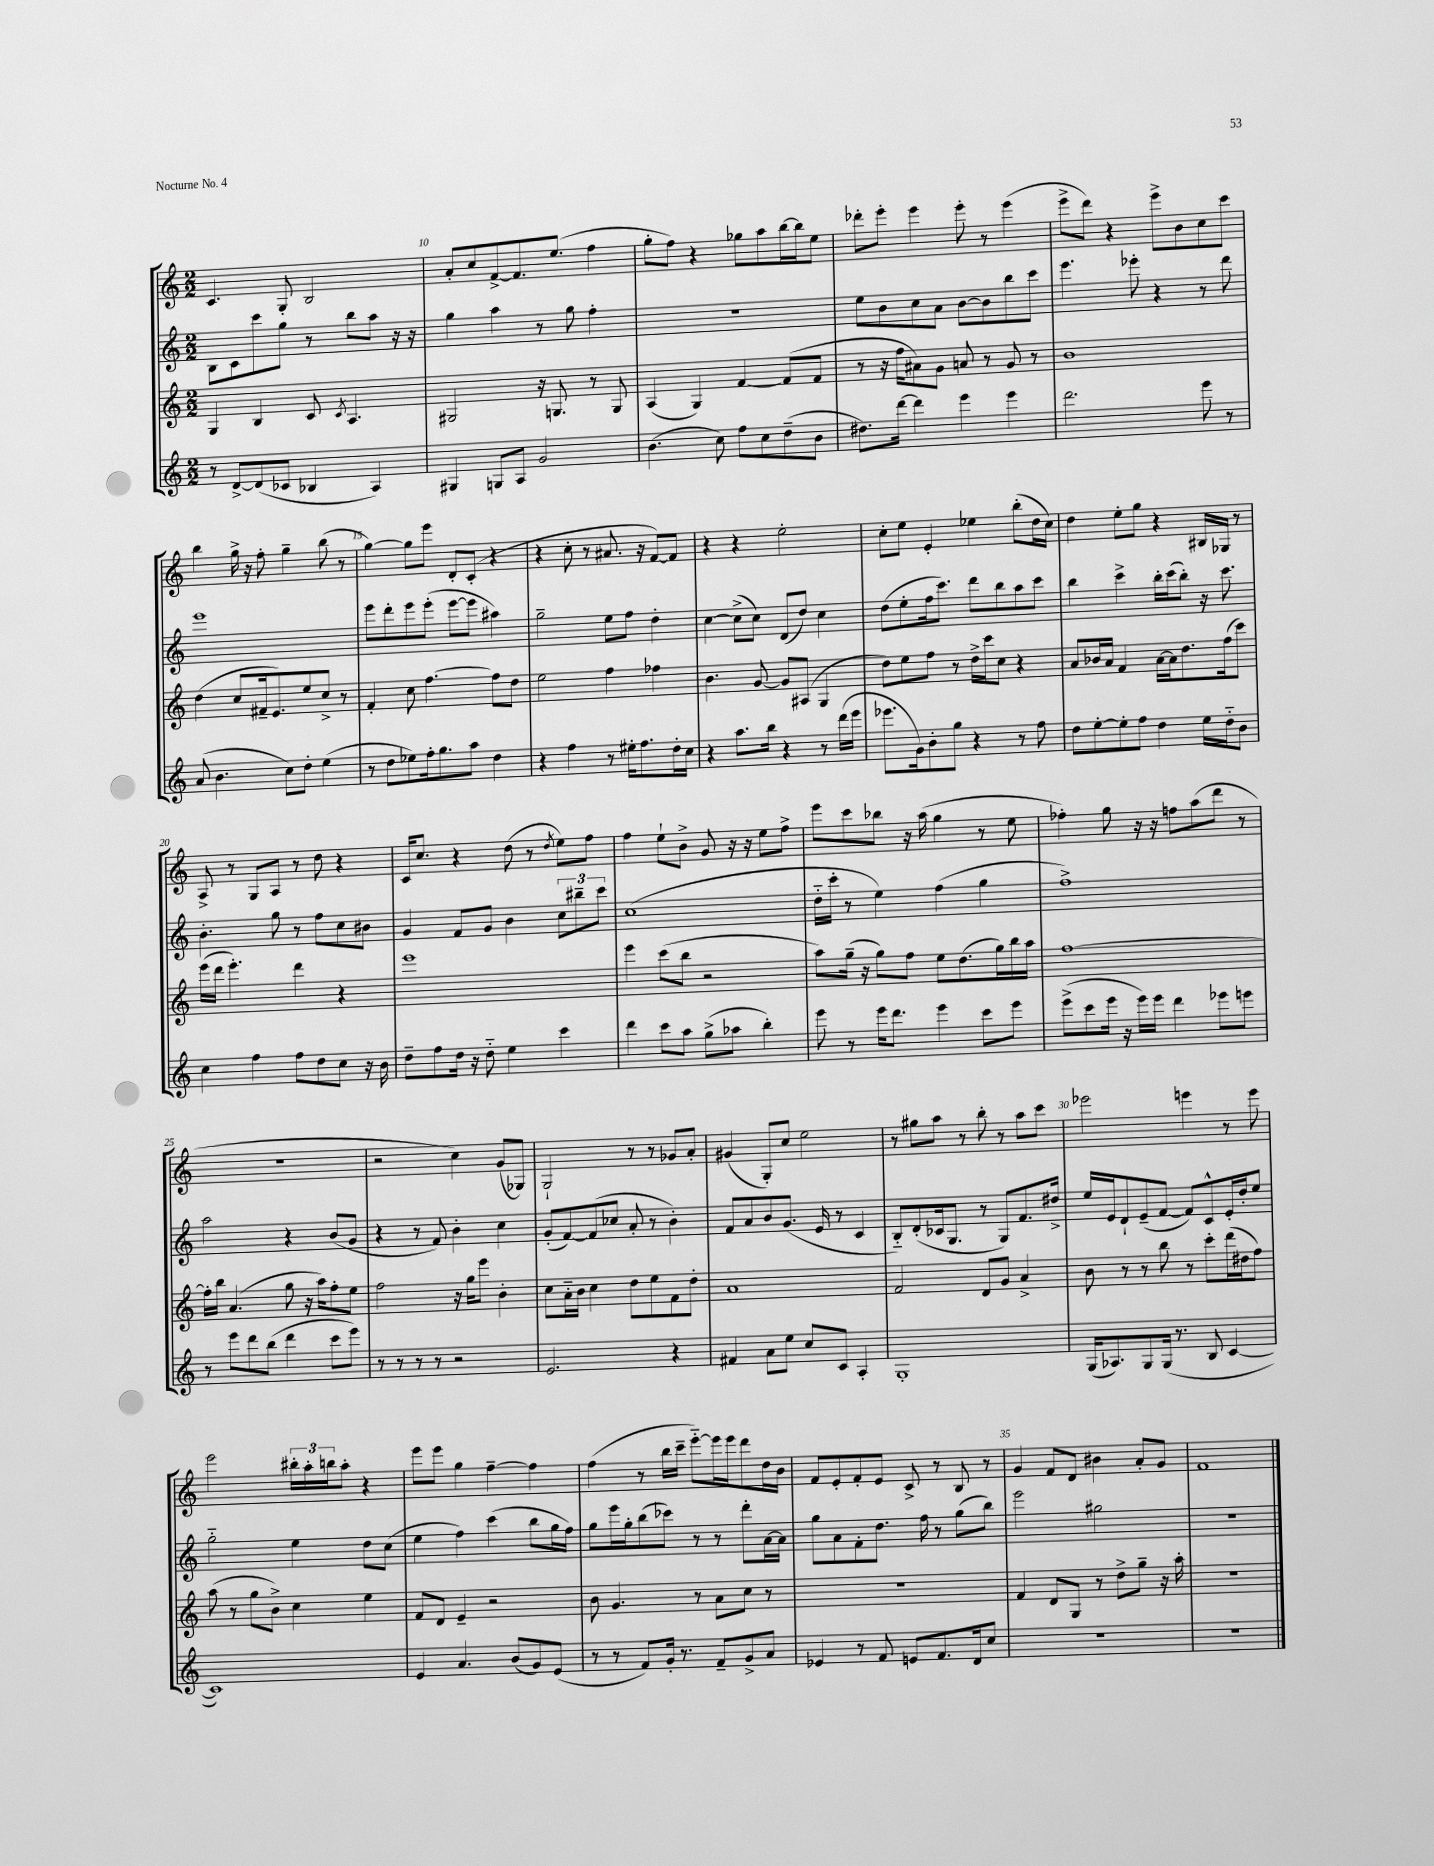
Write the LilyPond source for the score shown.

<<
\new StaffGroup <<
\new Staff = "s0" {
    \clef treble \key c \major \numericTimeSignature \time 2/2
    c'4. g8-. b2 |
    a'8-. c''8 f'8~-> f'8. e''8.( f''4 |
    g''8-. f''8) r4 ges''8 a''8 b''16~ b''16 e''8 |
    des'''8-. e'''8-. e'''4 e'''8-. r8 e'''4( |
    e'''8-> d'''8) r4 e'''8-> b'8 c''8 c'''8 |
    b''4 g''16-> r16 f''8-. g''4-- b''8( r8 |
    g''4~) g''8 e'''8 d'8-. c'8-.( r4 |
    r4 c''8-. r8 ais'8. r16 f'8~) f'8 |
    r4 r4 e''2-. |
    c''8-. e''8 e'4-. ees''4 b''8-.( d''16 c''16) |
    d''4 e''8-. g''8 r4 bis16 ges16 r8 |
    a8-> r8 g8 a8 r8 d''8 r4 |
    c'16 c''8. r4 d''8( r8 \acciaccatura { d''8 } e''8) f''8 |
    f''4 e''8-! b'8-> g'8 r16 r16 e''8 f''8-> |
    e'''8 c'''8 bes''8 r16 a''16( g''4 r8 e''8 |
    fes''4-.) g''8 r16 r16 f''8 a''8( d'''8 r8 |
    R1 |
    r2 c''4) g'8( ges8) |
    g2-! r8 r8 ges'8 a'8-. |
    gis'4( g8-.) c''8 e''2 |
    r8 gis''8 a''8 r8 b''8-. r8 a''8 c'''8 |
    ees'''2 e'''4 r8 e'''8 |
    e'''2 \tuplet 3/2 { bis''16-. a''16-. b''16 } a''8-. r4 |
    e'''8 e'''8 g''4 f''4~-- f''4 |
    f''4( r8 b''16 c'''16-- e'''8~-_) e'''16 e'''16 d'''8 d''16 b'16 |
    f'8 e'8-. f'8-. e'8 c'8-> r8 b8 r8 |
    g'4 f'8 d'8 bis'4 a'8-. g'8 |
    f'1 \bar "|." |
}
\new Staff = "s1" {
    \clef treble \key c \major \numericTimeSignature \time 2/2
    b8 c'8 c'''8 g''8 r8 b''8 a''8 r16 r16 |
    g''4 a''4 r8 g''8 f''4-. |
    R1 |
    e''8 b'8 c''8 a'8 b'8~ b'8 b''8 c'''8 |
    e'''4. ees'''8-. r4 r8 d'''8 |
    e'''1 |
    e'''8 d'''8-. e'''8 e'''8-.( e'''8~ e'''8 ais''4) |
    g''2-- e''8 f''8 d''4-. |
    c''4~ c''8->( c''8) d'8( d''8) c''4 |
    d''8( e''8-. f''16 c'''8.) d'''8 b''8 a''8 c'''8 |
    b''4 c'''4-> b''16-. c'''16( b''8-.) r16 c'''8. |
    b'4.-. g''8 r8 f''8 c''8 bis'8 |
    g'4 f'8 g'8 b'4 \tuplet 3/2 { c''8 bis''8-- c'''8 } |
    c''1( |
    d''16-_ c'''16-. r8 e''4) f''4( g''4 |
    f''1->) |
    a''2 r4 b'8( g'8 |
    r4 r8 f'8) b'4-. c''4 |
    g'8-.( f'8~) f'8( ces''8 a'8-. r8 b'4-.) |
    f'8 a'8 b'8 g'8.( e'16 r8 c'4 |
    b8-_) d'8-.( ces'16 g8. r8 g8) f'8. dis''16-> |
    e''16 e'16 d'8-! e'8--( f'8~ f'8) c'8-^ e'16-. d''16-. e''8 |
    g''2-_ e''4 d''8 c''8( |
    e''4 f''4) c'''4( b''8 g''16 f''16) |
    g''8 e'''16 g''16-. b''8( ces'''8) r8 r8 d'''8-. a'16~ a'16 |
    g''8 a'8 f'8-. d''8. f''16 r8 g''8( b''8) |
    e'''2 gis''2 |
    r1 \bar "|." |
}
\new Staff = "s2" {
    \clef treble \key c \major \numericTimeSignature \time 2/2
    g4 b4 c'8 \acciaccatura { c'8 } a4. |
    gis2 r16 g8. r8 g8 |
    a4( g4) f'4~ f'8( f'8 |
    r8 r16 f''16 ais'8) g'8 a'8 r8 g'8 r8 |
    b'1 |
    d''4( c''8 fis'16-- e'8.) e''8 c''8-> r8 |
    f'4-. c''8 f''4.~ f''8 d''8 |
    e''2 f''4 fes''4 |
    b'4. g'8~ g'8 ais8( g4 |
    d''8) e''8 f''8 r8 d''16-> c'''16 c''8 r4 |
    a'8 bes'16 a'16 f'4 a'16~ a'16 d''8. f''16( c'''8) |
    e'''16( d'''16 e'''4.-.) d'''4 r4 |
    e'''1 |
    e'''4 c'''8( b''8 r2 |
    a''8) g''16--( r16 g''8) f''8 e''8 d''8.( g''16) b''16 a''16 |
    f''1~ |
    f''16-. b''16 a'4.( g''8 r16 a''16) f''8-. e''8 |
    f''2 r16 g''16 e'''8 b'4-. |
    c''8 a'16-_ b'16 c''4 d''8 e''8 f'8 d''8-. |
    a'1 |
    f'2 d'8 g'8 a'4-> |
    b'8 r8 r8 b''8 r8 c'''8-. d'''16( dis''16 f''8) |
    a''8( r8 g''8 b'8->) c''4 e''4 |
    f'8 d'8 e'4-- r2 |
    b'8 g'4. r8 a'8 c''8 r8 |
    r1 |
    f'4 d'8 g8 r8 d''8-> g''8-- r16 a''16-. |
    R1 \bar "|." |
}
\new Staff = "s3" {
    \clef treble \key c \major \numericTimeSignature \time 2/2
    r8 d'8~-> d'8( ces'8 bes4 a4) |
    gis4 g8 a8 g'2 |
    b'4.( c''8) f''8 c''8 d''8--( b'8 |
    dis''8.) d'''16~ d'''4 e'''4 e'''4 |
    d'''2. e'''8 r8 |
    a'8( b'4. c''8) d''8-. e''4( |
    r8 d''8 ees''8) f''16-. g''8. a''8 d''4 |
    r4 f''4 r8 eis''16-. f''8. d''16-. c''16 |
    r4 a''8. b''16 r4 r8 d'''16( e'''16 |
    ees'''8. g'16) b'8-. g''8 r4 r8 f''8 |
    d''8 e''8~-. e''8-. f''8 d''4 e''16 d''16-_ b'8 |
    c''4 f''4 f''8 d''8 c''8 r16 b'16 |
    d''8-- f''8 d''16 r16 d''8-_ e''4 c'''4 |
    d'''4 c'''8 a''8 g''8->( aes''8 b''4-.) |
    e'''8 r8 e'''16 d'''8. e'''4 c'''8 e'''8 |
    e'''8->( c'''8 e'''16 r16 e'''16) e'''16 d'''4 ees'''8 e'''8 |
    r8 e'''8 d'''8 b''8( d'''4 c'''8 e'''8) |
    r8 r8 r8 r8 r2 |
    e'2. r4 |
    fis'4 a'8 e''8 c''8 c'8 a4-. |
    g1-. |
    g16( aes8.) g8 g16( r8. b8 c'4~ |
    c'1) |
    e'4 a'4. b'8( g'8) e'8( |
    r8 r8 f'8) g'16-. r8. f'8-- g'8-> a'8 |
    ees'4 r8 f'8 e'8 f'8. d'16 c''8 |
    R1 |
    R1 \bar "|." |
}
>>
>>
\layout { \context { \Score currentBarNumber = #9 \override BarNumber.break-visibility = ##(#f #t #t) barNumberVisibility = #(every-nth-bar-number-visible 5) } }
